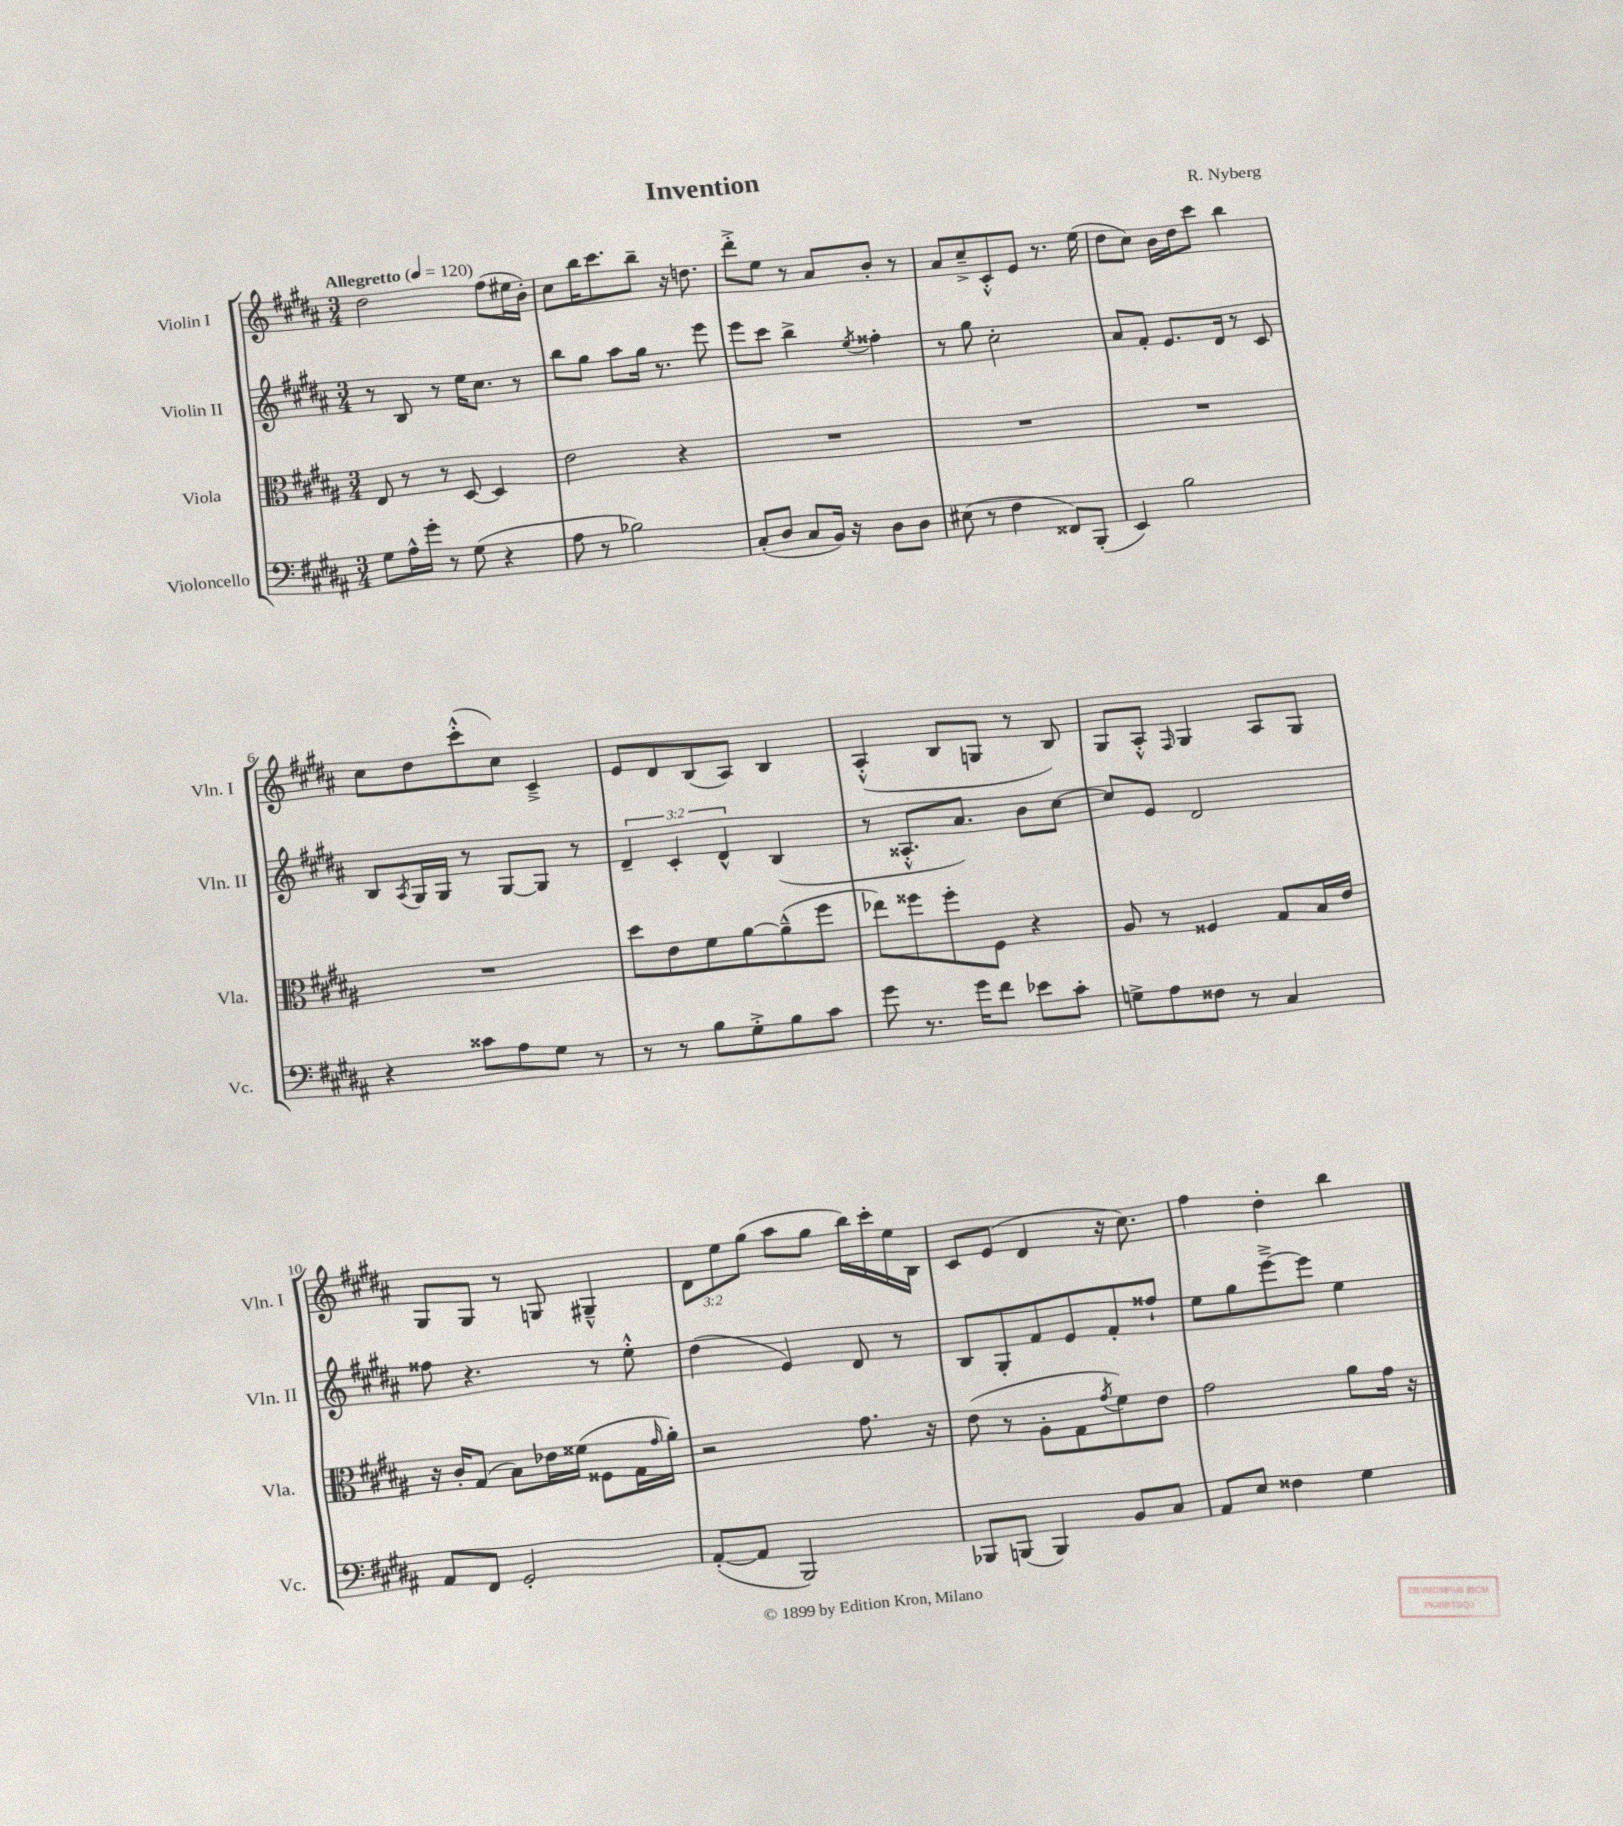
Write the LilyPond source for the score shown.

\header { title = "Invention" composer = "R. Nyberg" }
<<
\new StaffGroup <<
\new Staff = "s0" \with { instrumentName = "Violin I" shortInstrumentName = "Vln. I" } {
    \clef treble \key b \major \numericTimeSignature \time 3/4 \override Staff.TupletNumber.text = #tuplet-number::calc-fraction-text \tempo "Allegretto" 4 = 120
    dis''2 fis''8( eis''16 b'16-.) |
    cis''8 b''16 cis'''8. b''8-- r16 d''8. |
    dis'''8-.-> e''8 r8 ais'8 b'8-. r8 |
    ais'8 cis''8---> cis'8-.-^ e'8 r8. e''16( |
    dis''8 cis''8) b'16 dis''16 cis'''8 b''4 |
    cis''8 dis''8 cis'''8-.-^( cis''8) cis'4---> |
    e'8 dis'8 b8( ais8) b4 |
    ais4-.-^( b8 g8 r8 b8) |
    gis8 ais8-.-^ \grace { fis16 } gis4 ais8 gis8 |
    gis8 gis8 r8 g8 gis4---^ |
    \tuplet 3/2 { dis'8 e''8 gis''8( } ais''8 gis''8 b''16) cis'''16-. e''16 b16 |
    cis'8 e'8( dis'4 r16 cis''8.) |
    fis''4 dis''4-. b''4 \bar "|." |
}
\new Staff = "s1" \with { instrumentName = "Violin II" shortInstrumentName = "Vln. II" } {
    \clef treble \key b \major \numericTimeSignature \time 3/4 \override Staff.TupletNumber.text = #tuplet-number::calc-fraction-text
    r8 b8 r8 e''16 cis''8. r8 |
    b''8 gis''8 ais''8 gis''16 r8. e'''8 |
    e'''8 cis'''8 b''4-> \acciaccatura { e''8 } fisis''4-. |
    r8 gis''8 cis''2-. |
    ais'8 fis'8-. e'8. dis'16 r8 cis'8 |
    b8 \acciaccatura { ais8 } gis16 gis16 r8 gis8~ gis8 r8 |
    \tuplet 3/2 { dis'4-- cis'4-. dis'4-^ } b4( |
    r8 aisis8.-.-^ ais'8.) b'8 cis''8~ |
    cis''8 e'8 dis'2 |
    fisis''8 r4. r8 e''8-.-^ |
    dis''4( e'4) dis'8 r8 |
    b8 gis8-. fis'8 e'8 fis'8-. fisis''8-! |
    e''8 gis''8 e'''8~---> e'''8 e''4 \bar "|." |
}
\new Staff = "s2" \with { instrumentName = "Viola" shortInstrumentName = "Vla." } {
    \clef alto \key b \major \numericTimeSignature \time 3/4
    e8 r8 r8 dis8~ dis4 |
    e'2 r4 |
    R2. |
    R2. |
    R2. |
    R2. |
    dis''8 e'8 fis'8 ais'8~ ais'8---^( fis''8 |
    ees''8) fisis''8 fisis''8-. fis8 r4 |
    ais8 r8 fisis4 gis8 b16 e'16 |
    r16 cis'16-. gis8( b8) ees'16 fisis'16( fisis8 gis16 \grace { gis'16 } ais'16-.) |
    r2 gis'8. r16 |
    e'8( r8 ais8-. gis8 \acciaccatura { gis'8 } fis'8) e'8 |
    gis'2 ais'8 gis'16 r16 \bar "|." |
}
\new Staff = "s3" \with { instrumentName = "Violoncello" shortInstrumentName = "Vc." } {
    \clef bass \key b \major \numericTimeSignature \time 3/4
    gis8 ais16-^ gis'16-. r8 gis8( r4 |
    ais8 r8 bes2) |
    cis8-.( dis8 cis8 b,16) r16 dis8 dis8 |
    eis8( r8 fis4 fisis,8) b,,8-.( |
    e,4) b2 |
    r4 cisis'8 ais8 gis8 r8 |
    r8 r8 b8 gis8-.-> b8 cis'8 |
    gis'8 r8. gis'16 fis'8 ees'8 cis'8-. |
    g8-> ais8 fisis8 r8 cis4 |
    ais,8 fis,8 gis,2-. |
    ais,8~-.( ais,8 b,,2) |
    bes,,8 b,,8( b,,4) b,8 cis8 |
    ais,8 e8 fisis4 gis4 \bar "|." |
}
>>
>>
